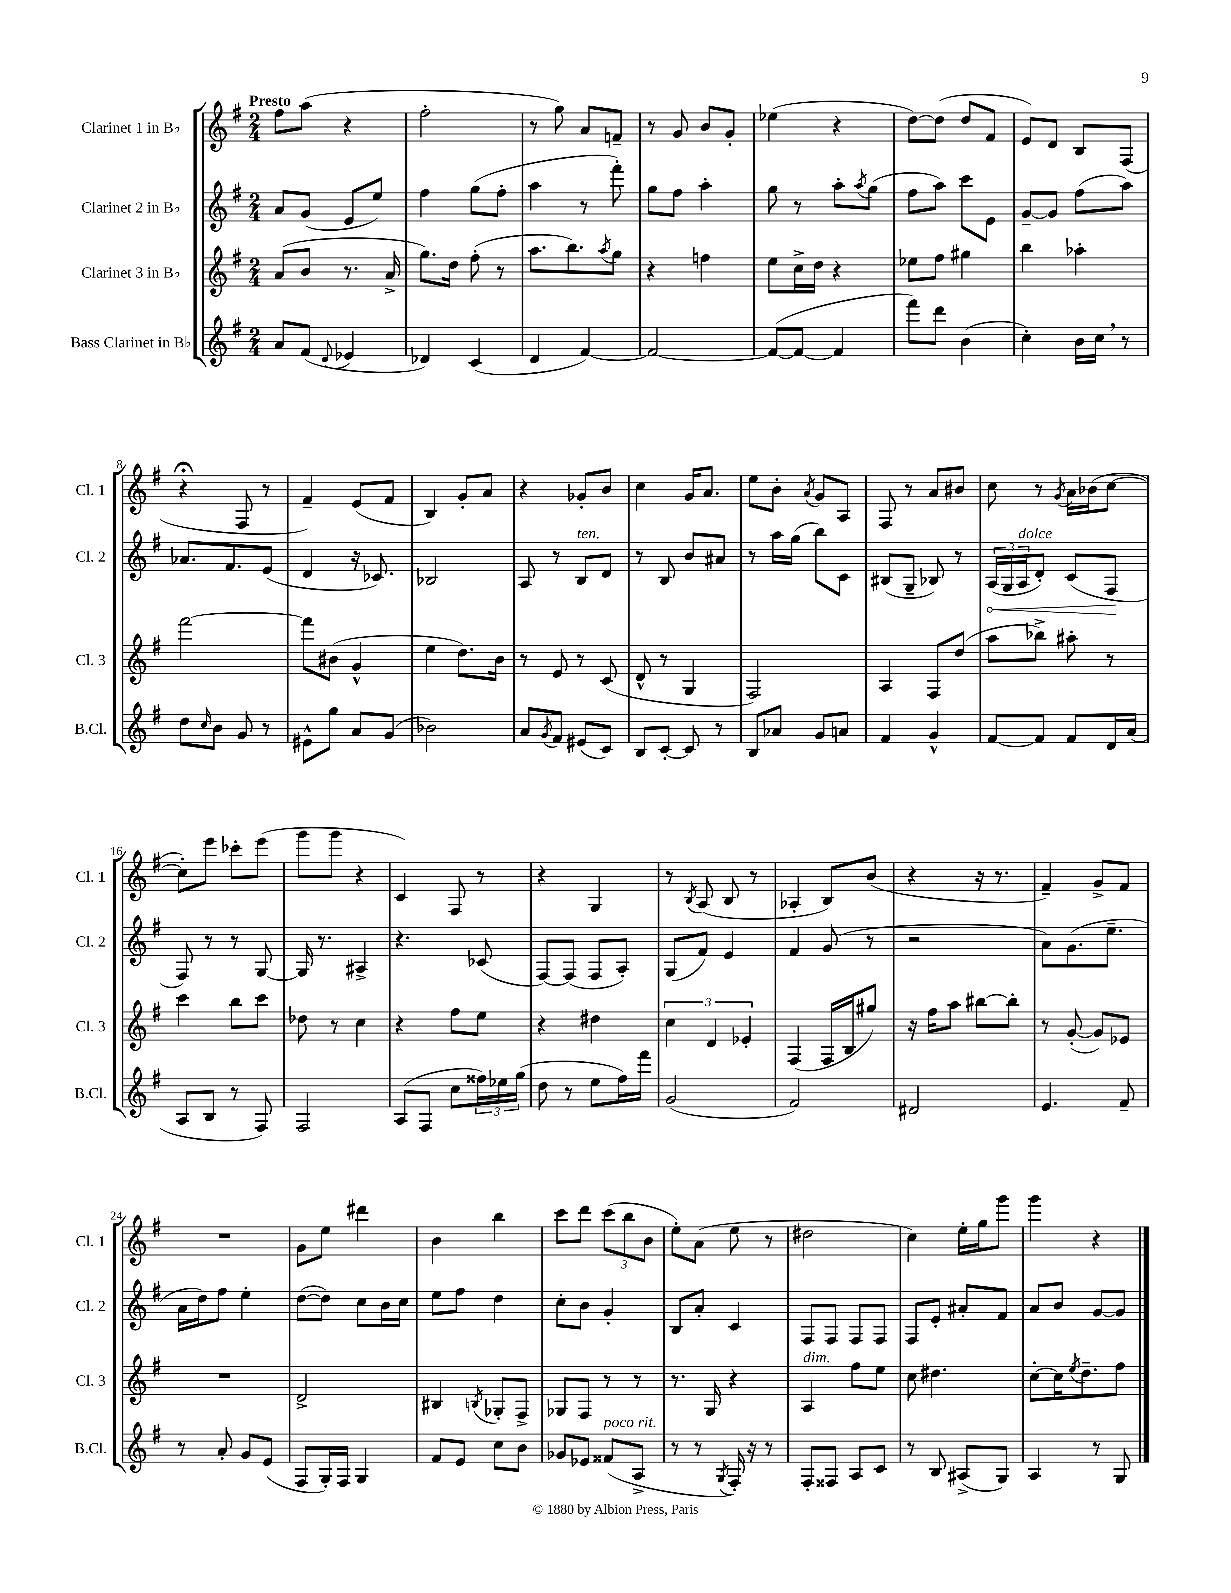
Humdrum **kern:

**kern	**kern	**kern	**dynam	**kern
*part4	*part3	*part2	*part2	*part1
*staff4	*staff3	*staff2	*staff2	*staff1
*I"Bass Clarinet in B♭	*I"Clarinet 3 in B♭	*I"Clarinet 2 in B♭	*	*I"Clarinet 1 in B♭
*I'B.Cl.	*I'Cl. 3	*I'Cl. 2	*	*I'Cl. 1
*clefG2	*clefG2	*clefG2	*	*clefG2
*k[f#]	*k[f#]	*k[f#]	*	*k[f#]
*M2/4	*M2/4	*M2/4	*	*M2/4
=1	=1	=1	=1	=1
!	!	!	!	!LO:TX:a:B:t=Presto
8a/L	(8a/L	8a/L	.	8ff#\L
(8f#/J	8b/J	(8g/J	.	(8aa\J
8qqd/	.	.	.	.
4e-X/	8.r	8e/L	.	4r
.	.	8ee/J)	.	.
.	16a^/	.	.	.
=2	=2	=2	=2	=2
4d-X/)	8.gg\L)	4ff#\	.	2ff#'\
.	16dd\Jk	.	.	.
(4c/	(8ff#'\	(8gg\L	.	.
.	8r	8ff#'\J	.	.
=3	=3	=3	=3	=3
4d/	8.aa\L	4aa\	.	8r
.	.	.	.	8gg\)
.	8.bb\)	.	.	.
[4f#/)	.	8r	.	8a/L
.	8qaa/	.	.	.
.	8gg\J	8fff#'\)	.	8fn~/J
=4	=4	=4	=4	=4
2f#/_	4r	8gg\L	.	8r
.	.	8ff#\J	.	8g/
.	4ffn\	4aa'\	.	8b/L
.	.	.	.	8g'/J
=5	=5	=5	=5	=5
(8f#/L_	8ee\L	8gg\	.	(4ee-X\
8f#/J_	16cc^\L	8r	.	.
.	16dd\JJ	.	.	.
4f#/]	4r	8aa'\L	.	4r
.	.	8qaa/	.	.
.	.	(8gg\J	.	.
=6	=6	=6	=6	=6
8fff#\L)	8ee-X\L	8ff#\L	.	[8dd\L)
8ddd\J	8ff#\J	8aa\J)	.	(8dd\J]
(4b\	4gg#X\	8ccc\L	.	8dd/L
.	.	8e\J	.	8f#/J
=7	=7	=7	=7	=7
4cc'\)	4bb\	[8g~/L	.	8e/L)
.	.	8g/J]	.	8d/J
16b\LL	4aa-X'\	(8ff#\L	.	8B/L
16cc,\JJ	.	.	.	.
8r	.	8aa\J)	.	(8F#/J
!!LO:LB:g=z
=8	=8	=8	=8	=8
8dd\L	[2fff#\	8.a-X/L	.	4r;<
16qqcc/	.	.	.	.
8b\J	.	.	.	.
.	.	8.f#/	.	.
8g/	.	.	.	8F#/
8r	.	(8e/J	.	8r
=9	=9	=9	=9	=9
8e#X^^\L	8fff#\L]	4d/	.	4f#~/)
8gg\J	(8b#X\J	.	.	.
8a/L	4g^^/	16r	.	(8e/L
.	.	8.c-X/)	.	.
(8g/J	.	.	.	8f#/J
=10	=10	=10	=10	=10
2b-X\)	4ee\	2B-X/	.	4B/)
.	8.dd\L)	.	.	8g'/L
.	.	.	.	8a/J
.	16b\Jk	.	.	.
=11	=11	=11	=11	=11
8a/L	8r	8A/	.	4r
8qg/	.	.	.	.
8f#/J	8e/	8r	.	.
!	!	!LO:TX:a:i:t=ten.	!	!
(8e#X/L	8r	8B/L	.	8g-X'/L
8c/J)	(8c/	8d/J	.	8b/J
=12	=12	=12	=12	=12
8B/L	8d^^/	8r	.	4cc\
[8c'/J	8r	8B/	.	.
8c/]	4G/	8b/L	.	16g/KL
.	.	.	.	8.a/J
8r	.	8a#X/J	.	.
=13	=13	=13	=13	=13
8B/L	2F#/)	8r	.	8ee\L
8a-X/J	.	16aa\LL	.	8b'\J
.	.	(16gg\JJ	.	.
.	.	.	.	8qa/
8g/L	.	8bb\L)	.	8g/L
8an/J	.	8c\J	.	8A/J
=14	=14	=14	=14	=14
4f#/	4A/	(8B#X/L	.	8F#/
.	.	8G~/J	.	8r
4g^^/	8F#/L	8B-X/)	.	8a/L
.	(8dd/J	8r	.	8b#X/J
=15	=15	=15	=15	=15
!	!	!	!LO:HP:b	!
[8f#/L	8aa\L	(24A/LL	<	8cc\
.	.	24G/	.	.
!	!	!LO:TX:a:i:t=dolce	!	!
.	.	24A/J	.	.
8f#/J]	8bb-X^\J)	8d'/J)	.	8r
.	.	.	.	8qg/
8f#/L	8aa#X'\	(8c/L	.	16a\LL
.	.	.	.	(16b-X\J
16d/L	8r	8F#/J	.	[8cc\J
(16a/JJ	.	.	.	.
.	.	.	[	.
!!LO:LB:g=z
=16	=16	=16	=16	=16
8A/L	4ccc\	8F#/)	.	8cc'\L])
8B/J	.	8r	.	8eee\J
8r	8bb\L	8r	.	8ccc-X'\L
8F#/)	8ccc\J	[8G/	.	(8eee\J
=17	=17	=17	=17	=17
2F#/	8dd-X\	16G/]	.	8ggg\L
.	.	8.r	.	.
.	8r	.	.	8ggg\J
.	4cc\	4A#X^/	.	4r
=18	=18	=18	=18	=18
(8A/L	4r	4.r	.	4c/)
8F#/J	.	.	.	.
8cc\L	8ff#\L	.	.	8F#/
24ff##X\L)	8ee\J	(8c-X/	.	8r
24ee-X\	.	.	.	.
(24gg\JJ	.	.	.	.
=19	=19	=19	=19	=19
8dd\	4r	[8F#/L)	.	4r
8r	.	(8F#/J]	.	.
8ee\L	4dd#X\	8F#/L	.	4G/
16ff#\L)	.	8A'/J)	.	.
16fff#\JJ	.	.	.	.
=20	=20	=20	=20	=20
(2g/	6cc\	(8G/L	.	8r
.	.	.	.	8qB/
.	.	8f#/J)	.	(8A/
.	6d/	.	.	.
.	.	4e/	.	8B/
.	6e-X'/	.	.	.
.	.	.	.	8r
=21	=21	=21	=21	=21
2f#/)	(4F#/	4f#/	.	4A-X'/
.	16F#/LL	(8g/	.	8B/L)
.	16B/J	.	.	.
.	8gg#X/J)	8r	.	(8b/J
=22	=22	=22	=22	=22
2d#X/	16r	2r	.	4r
.	16ff#\KL	.	.	.
.	8aa\J	.	.	.
.	[8bb#X\L	.	.	16r
.	.	.	.	8.r
.	8bb#'\J]	.	.	.
=23	=23	=23	=23	=23
4.e/	8r	8a\L)	.	4f#~/)
.	([8g'/	(8.g\	.	.
.	8g/L])	.	.	8g^/L
.	.	8.ee~\J	.	.
8f#~/	8e-X/J	.	.	8f#/J
!!LO:LB:g=z
=24	=24	=24	=24	=24
8r	2r	16a\LL	.	2r
.	.	16dd\J)	.	.
8a'/	.	8ff#\J	.	.
8g/L	.	4ee'\	.	.
(8e/J	.	.	.	.
=25	=25	=25	=25	=25
8F#/L	2d^/	([8dd\L	.	8g\L
16G'/L)	.	8dd\J])	.	8ee\J
16F#/JJ	.	.	.	.
4G/	.	8cc\L	.	4ddd#X\
.	.	16b\L	.	.
.	.	16cc\JJ	.	.
=26	=26	=26	=26	=26
8f#/L	4B#X/	8ee\L	.	4b\
8e/J	.	8ff#\J	.	.
.	8qBn/	.	.	.
8cc\L	8G-X'/L	4dd\	.	4bb\
8b\J	8F#^/J	.	.	.
=27	=27	=27	=27	=27
8g-X/L	8G-X/L	8cc'\L	.	8ccc\L
8e-X/J	8F#/J	8b\J	.	8ddd\J
!LO:TX:a:i:t=poco rit.	!	!	!	!
(8f##X/L	8r	4g'/	.	(12ccc\L
.	.	.	.	12bb\
8A^/J	8r	.	.	.
.	.	.	.	12b\J
=28	=28	=28	=28	=28
8r	8.r	8B/L	.	8ee'\L)
8r	.	8a'/J	.	(8a\J
.	16G/	.	.	.
8qG/	.	.	.	.
16F#'/)	4r	4c/	.	8ee\
16r	.	.	.	.
8r	.	.	.	8r
=29	=29	=29	=29	=29
!	!LO:TX:a:i:t=dim.	!	!	!
8F#'/L	4A/	8F#/L	.	2dd#X\
8F##X/J	.	8F#/J	.	.
8A/L	8ff#\L	8F#/L	.	.
8c/J	8ee\J	8F#/J	.	.
=30	=30	=30	=30	=30
8r	8cc\	8F#/L	.	4cc\)
8B/	4.dd#X\	8e'/J	.	.
(8A#X^/L	.	8a#X'/L	.	16ee'\LL
.	.	.	.	16gg\J
8G/J)	.	8f#/J	.	8ggg\J
=31	=31	=31	=31	=31
4A/	[8cc'\L	8a/L	.	4ggg\
.	16cc\K]	8b/J	.	.
.	8qee/	.	.	.
.	8.dd~\	.	.	.
8r	.	[8g/L	.	4r
8G/	8ff#\J	8g/J]	.	.
==	==	==	==	==
*-	*-	*-	*-	*-
